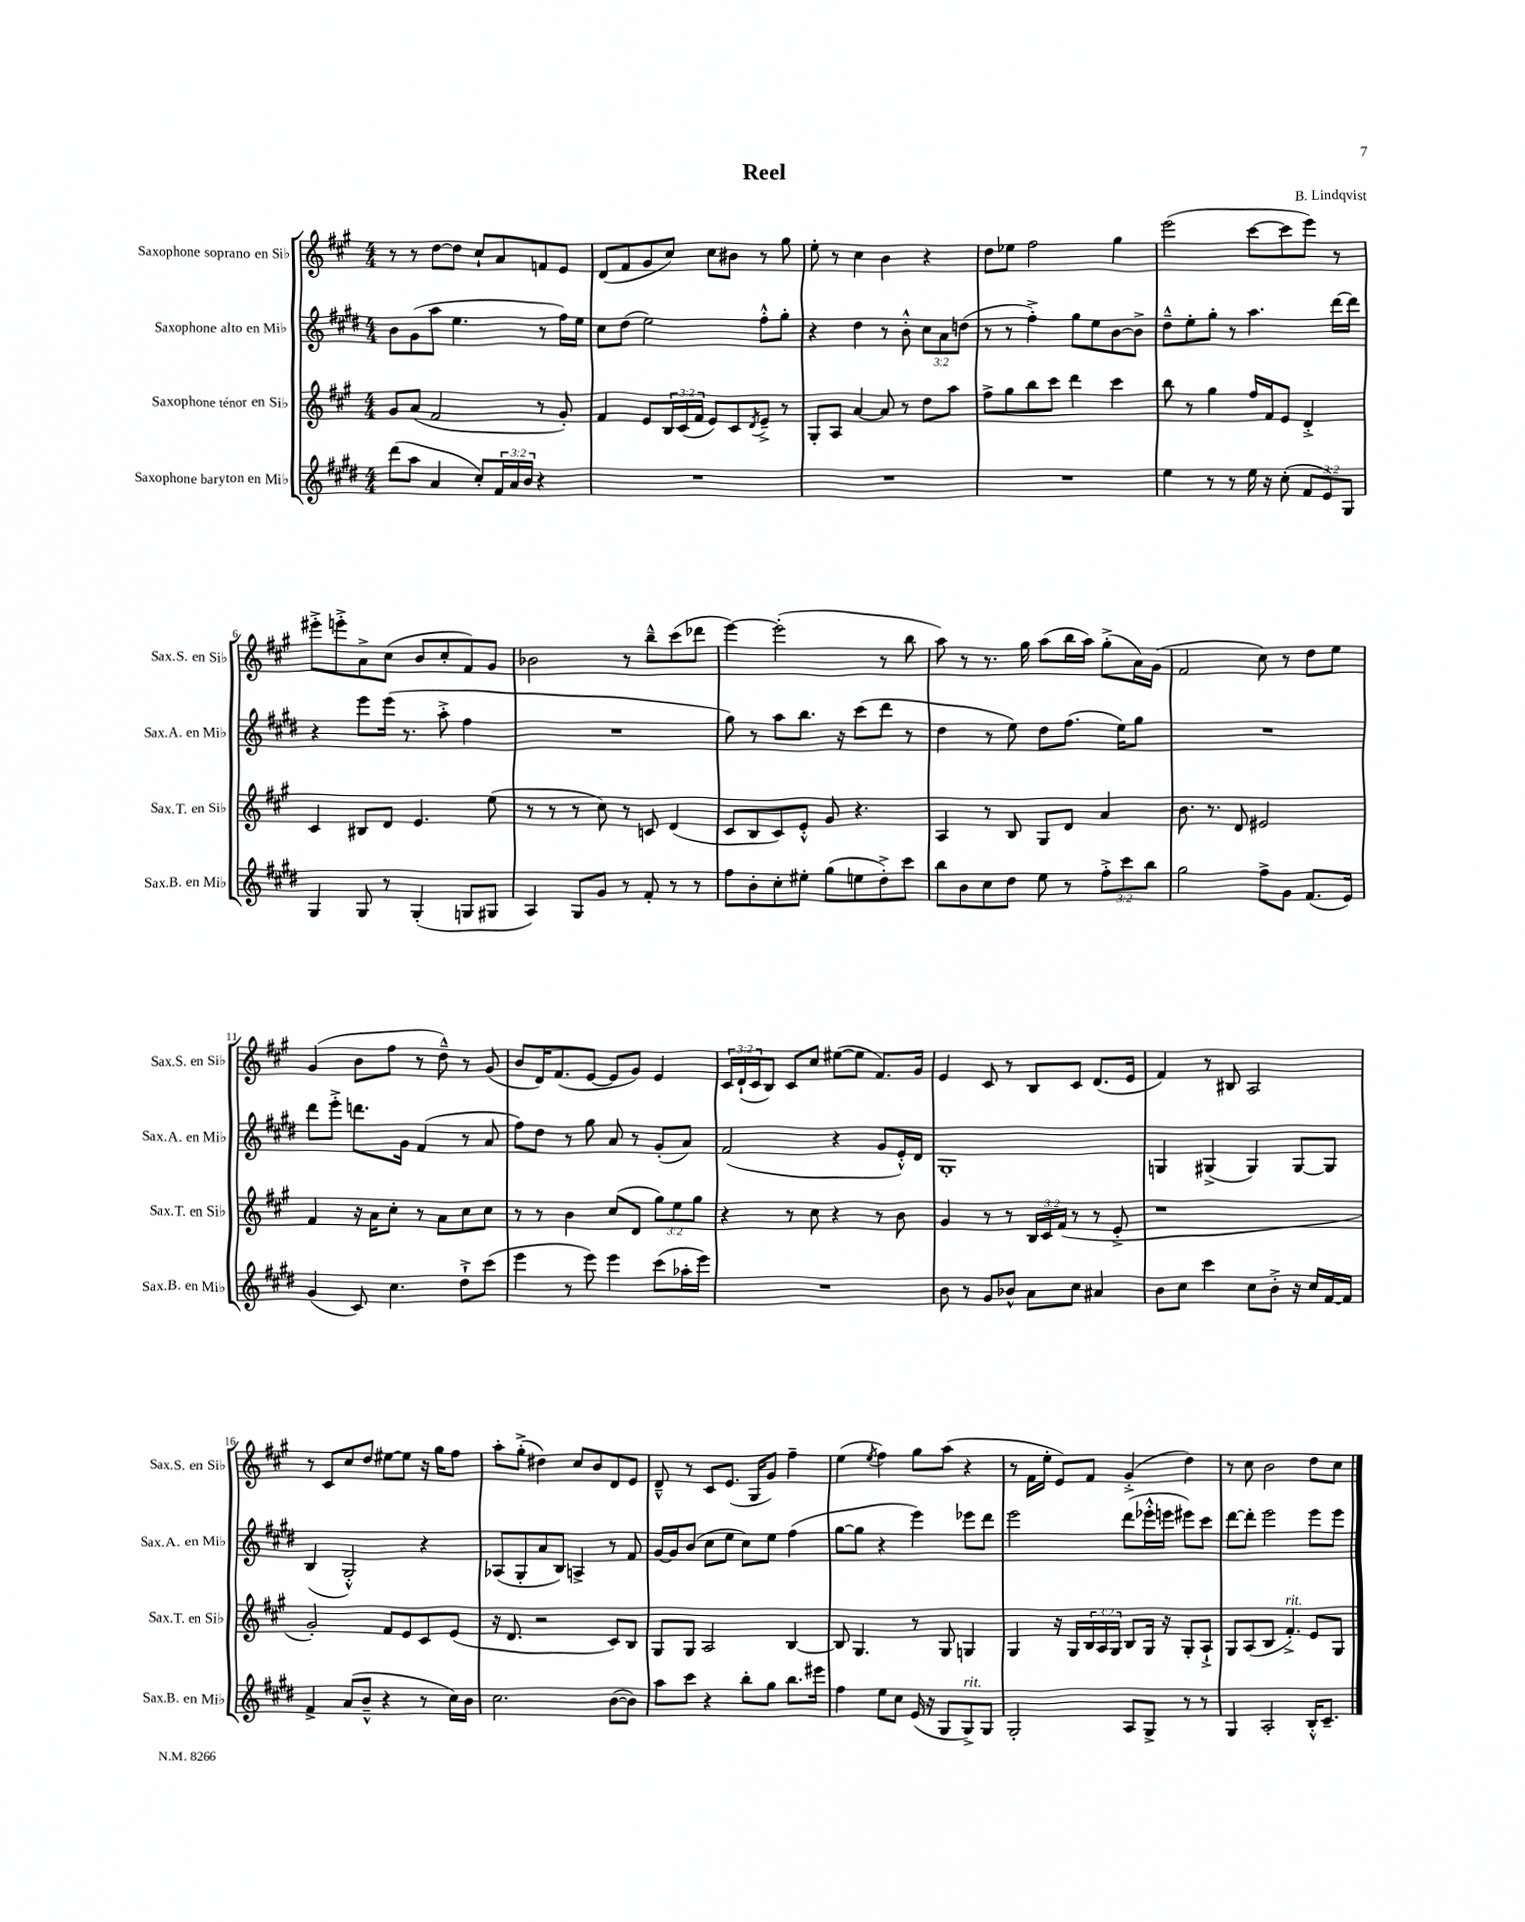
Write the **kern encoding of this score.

**kern	**kern	**kern	**kern
*staff4	*staff3	*staff2	*staff1
*clefG2	*clefG2	*clefG2	*clefG2
*k[f#c#g#d#]	*k[f#c#g#]	*k[f#c#g#d#]	*k[f#c#g#]
*M4/4	*M4/4	*M4/4	*M4/4
(8ddd#	8g#	8b	8r
8aa	(8a	(8g#	8r
4a	2f#	8aa	[8dd
.	.	4.ee	8dd]
8cc#')	.	.	8cc#`
24f#	.	.	8a
24a	.	.	.
24b	.	.	.
4r	8r	8r	8f
.	8g#')	16ff#)	8e
.	.	16ee	.
=	=	=	=
1r	4f#	8cc#	(8d
.	.	(8dd#	8f#
.	8e	2ee)	8g#
.	24B	.	8cc#)
.	(24c#	.	.
.	24f#	.	.
.	8e)	.	8cc#
.	8c#	.	8b#
.	8qd	.	.
.	8e~^	8ff#'^^	8r
.	8r	8gg#'	8gg#
=	=	=	=
1r	8G#'	4r	8ee'
.	8A	.	8r
.	[4a	4dd#	4cc#
.	8a]	8r	4b
.	8r	8b'^^	.
.	8dd	12cc#	4r
.	.	12a	.
.	8aa	.	.
.	.	(12dd	.
=	=	=	=
1r	8ff#^	8r	8dd
.	8gg#	8r	8ee-
.	8bb	4ff#'^)	2ff#
.	8ccc#	.	.
.	4ddd	8gg#	.
.	.	8ee	.
.	4ccc#	[8b	4gg#
.	.	8b^]	.
=	=	=	=
4ee	8bb	8dd#~^^	(2eee
.	8r	8ee'	.
8r	4gg#	8gg#'	.
8r	.	8r	.
16ee	16ff#	4.aa	[8ccc#
16r	16f#	.	.
(8cc#'	8e	.	8ccc#]
12f#	4d'^	.	8eee)
12e)	.	.	.
.	.	[16ddd#	8r
12G#	.	.	.
.	.	16ddd#]	.
=	=	=	=
4G#	4c#	4r	8eee#'^
.	.	.	8eee'^
8G#	8B#	8eee	8a^
8r	8d	(16eee	(8cc#
.	.	8.r	.
(4G#'	4.e	.	8b
.	.	8aa'^	8cc#'
8G	.	4ff#	8f#)
8G#	(8ee	.	8g#
=	=	=	=
4A)	8r	1r	2b-
.	8r	.	.
8G#	8r	.	.
8g#	8cc#)	.	.
8r	8r	.	8r
8f#'	8c	.	8bb~^^
8r	(4d	.	(8ccc#
8r	.	.	8ddd-
=	=	=	=
8ff#	8c#	8gg#)	[4eee)
8b'	8B	8r	.
8cc#'	8c#)	8aa	(2eee']
8ee#'	8e'^^	8.bb	.
(8gg#	8g#	.	.
.	.	16r	.
8ee	4.r	(8ccc#	.
8dd#'^)	.	8ddd#	8r
8ccc#	.	8r	8bb
=	=	=	=
8bb	4A	4dd#	8aa)
8b	.	.	8r
8cc#	8r	8r	8.r
8dd#	8B	8ee)	.
.	.	.	16gg#
8ee	8G#	8dd#	(8aa
8r	8d	(8.ff#	16bb
.	.	.	16aa)
12ff#'^	4a	.	(8gg#'^
.	.	16ee)	.
12ccc#	.	.	.
.	.	8gg#	16a)
12bb	.	.	.
.	.	.	(16g#
=	=	=	=
2gg#	8.b	1r	2f#
.	8.r	.	.
.	8d	.	.
8ff#^	2e#	.	8cc#)
8g#	.	.	8r
(8.f#	.	.	8dd
.	.	.	8ee
16e)	.	.	.
=	=	=	=
(4g#	4f#	8ddd#	(4g#
.	.	8eee'^	.
8c#)	16r	8.ddd	8b
.	16a	.	.
4.cc#	8cc#'	.	8ff#
.	.	16g#	.
.	8r	(4f#	8r
.	8a	.	8dd~^^)
8dd#`^	8cc#	8r	8r
(8ccc#	8cc#	8a	(8g#
=	=	=	=
4eee	8r	8ff#)	8b
.	8r	8dd#	16d)
.	.	.	(8.f#
8r	4b	8r	.
8eee)	.	8gg#	[8e
4eee	(8cc#	8a	8e]
.	8d	8r	8g#)
(8ccc#	12gg#)	(8g#'	4e
.	12ee	.	.
16aa-'	.	8a)	.
.	12gg#	.	.
16eee)	.	.	.
=	=	=	=
1r	4r	(2f#	24c#
.	.	.	(24d`
.	.	.	24c#
.	.	.	8B)
.	8r	.	8c#
.	8cc#	.	8cc#
.	4r	4r	([8ee#
.	.	.	8ee#]
.	8r	8g#	8.f#)
.	8b	16e'^^)	.
.	.	16d#	16g#
=	=	=	=
8b	4g#	1G#'	4e
8r	.	.	.
8g#	8r	.	8c#
8b-^^	8r	.	8r
8a	24B	.	8B
.	24c#	.	.
.	(24f#	.	.
8cc#	8r	.	8c#
4a#	8r	.	(8.d
.	8e'^	.	.
.	.	.	16e
=	=	=	=
8b	1r	4G	4f#)
8cc#	.	.	.
4ccc#	.	(4G#^	8r
.	.	.	8B#
8cc#	.	4G#)	2A
8b'^	.	.	.
16r	.	[8G#	.
16cc#	.	.	.
[16f#	.	8G#]	.
16f#]	.	.	.
=	=	=	=
4f#^	2g#')	(4B	8r
.	.	.	8c#
(8a	.	2G#'^^)	8cc#
8b~^^	.	.	8dd
4r	8f#	.	[8ee#
.	8e	.	8ee#]
8r	8c#	4r	16r
.	.	.	16gg#
16cc#)	(8e	.	8ff#
16b	.	.	.
=	=	=	=
2.cc#	16r	(8A-	8aa'
.	8.d	.	.
.	.	8G#'	(8gg#'^
.	2r	8a	4dd#)
.	.	8B)	.
.	.	4A^	8cc#
.	.	.	8b
([8b	8c#)	8r	8d
8b])	8B	8f#	8e
=	=	=	=
8aa	8G#	[16g#	8d~^^
.	.	16g#]	.
8ccc#	8G#	(8b	8r
4r	2A	8cc#	8c#
.	.	8ee	(8.e
8bb'	.	8cc#)	.
.	.	.	16G#
8gg#	.	8ee	8g#)
8.bb	[4B	(4ff#	4ff#~
16eee#	.	.	.
=	=	=	=
4ff#	8B]	[8gg#	(4ee
.	4.G#	8gg#]	.
.	.	.	8qee
8ee	.	4r	4ff#)
8cc#	.	.	.
(16e	8r	4eee)	8gg#
16r	.	.	.
8G#	8G#	.	(8aa
8G#^)	4G	8eee-	4r
8G#	.	8ddd#	.
=	=	=	=
2G#'	4G#	2eee	8r
.	.	.	16f#
.	.	.	16ee'
.	16r	.	8e)
.	16G#	.	.
.	24B	.	8f#
.	24A	.	.
.	24G#	.	.
8A	8B	(8ddd#	(4g#'^
8G#^	16G#	16eee-'^^	.
.	16r	16eee	.
8r	8G#'	8eee#)	4dd)
8r	8A`^	8ccc#	.
=	=	=	=
4G#	8G#	[8ddd#	8r
.	(8A	8ddd#']	8cc#
2A'	8B	2eee	2b
.	4.f#'^)	.	.
16B'^^	8e	8eee	8dd
8.c#~	.	.	.
.	8G#	8eee	8cc#
==	==	==	==
*-	*-	*-	*-
